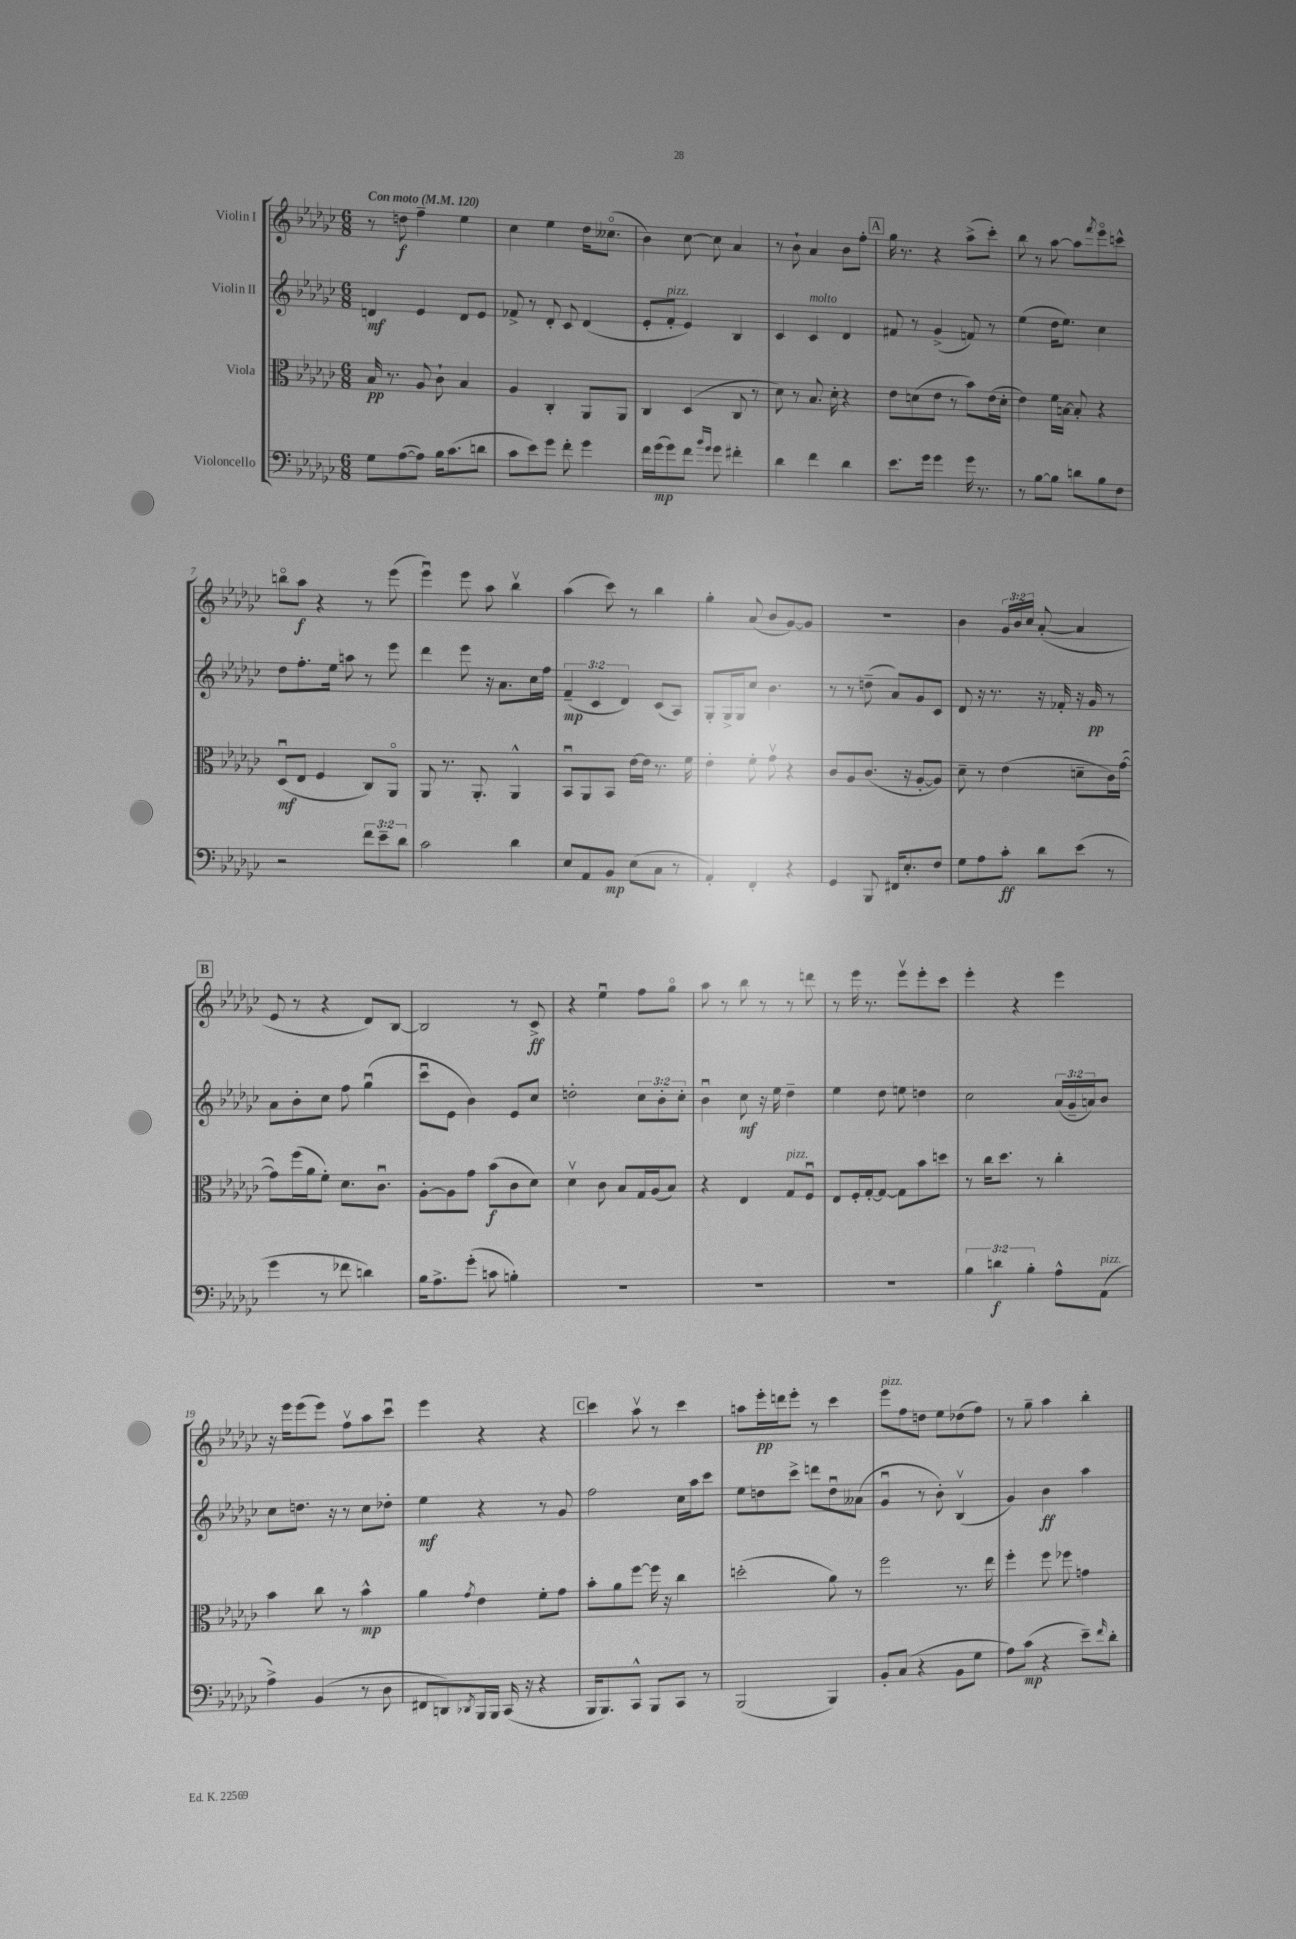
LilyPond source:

<<
\new StaffGroup <<
\new Staff = "s0" \with { instrumentName = "Violin I" } {
    \clef treble \key ges \major \numericTimeSignature \time 6/8 \override Staff.TupletNumber.text = #tuplet-number::calc-fraction-text \tempo "Con moto" 4 = 120
    r8 d''8\f f''4-- ees''4 |
    ces''4 ees''4 des''16 ceses''8.\flageolet( |
    bes'4) ces''8~ ces''8 aes'4 |
    r8 bes'8-! aes'4 bes'8 f''8-. |
    \mark \markup { \box "A" } ges''16 r8. r4 aes''8->( ces'''8-.) |
    bes''8 r8 aes''8~ aes''8 \acciaccatura { f'''8 } ees'''8\flageolet c'''8-^ |
    b''8\flageolet aes''8\f r4 r8 ees'''8( |
    ees'''4\downbow) ees'''8 aes''8 bes''4\upbow |
    aes''4( ces'''8) r8 bes''4 |
    ges''4-. aes'8( bes'8 ges'8~) ges'8 |
    R2. |
    bes'4 \tuplet 3/2 { ges'16 bes'16 ces''16 } aes'8~-.( aes'4 |
    \mark \markup { \box "B" } ees'8 r8 r4 des'8) bes8~ |
    bes2 r8 ces'8->\ff |
    r4 ees''4\downbow f''8 ges''8\flageolet |
    aes''8 r8 bes''8 r8 r8 d'''8 |
    r8 ees'''16 r8. ees'''8\upbow ees'''8-. ces'''8 |
    ees'''4-. r4 ees'''4 |
    r16 ees'''16 ees'''8( ees'''8) f''8\upbow aes''8 ces'''8\downbow |
    ees'''4 r4 r4 |
    \mark \markup { \box "C" } ces'''4 aes''8\upbow r8 ces'''4 |
    a''8 ees'''16-.\pp d'''16 ees'''8-. r8 ces'''4 |
    ees'''8^\markup { \italic "pizz." } f''8 d''8 ees''8 des''8( f''8) |
    r8 ges''8-- aes''4 bes''4-. \bar "|." |
}
\new Staff = "s1" \with { instrumentName = "Violin II" } {
    \clef treble \key ges \major \numericTimeSignature \time 6/8 \override Staff.TupletNumber.text = #tuplet-number::calc-fraction-text
    d'4\mf ees'4 d'8 ees'8 |
    fes'8-> r8 des'8-. ces'8 des'4( |
    ees'8-. f'8-.^\markup { \italic "pizz." } ees'4) bes4 |
    ces'4 ces'4^\markup { \italic "molto" } des'4 |
    \mark \markup { \box "A" } fis'8 r8 ges'4->( f'8) r8 |
    ees''4( des''16 ees''8.) ces''4 |
    des''8 f''8.-. ees''16 a''8 r8 ees'''8 |
    des'''4 ees'''8 r16 aes'8. ces''16 f''16 |
    \tuplet 3/2 { f'4--\mp( ces'4 des'4) } ces'8( aes8) |
    ges8-. ges16-> ges16 ces''8 bes'4. |
    r8 r8 d''8--( aes'8) ges'8 ces'8 |
    des'8 r16 r8. r16 fes'16-. r16 ges'16\pp r8 |
    \mark \markup { \box "B" } aes'8 bes'8-. ces''8 f''8 ges''4\downbow( |
    ces'''8\downbow ees'8 bes'4) ees'8 ces''8 |
    d''2-. \tuplet 3/2 { ces''8 bes'8-. ces''8-. } |
    bes'4\downbow ces''8\mf r16 ees''16 des''4-- |
    ees''4 des''8 e''8 d''4 |
    ces''2 \tuplet 3/2 { aes'16( ges'16-- a'16) } bes'8 |
    ces''8 d''8. r16 r8 ces''8 des''8-. |
    ees''4\mf r4 r8 ges'8 |
    \mark \markup { \box "C" } f''2 ces''16 aes''16 ces'''8 |
    ees''8 d''8 ces'''8-> d'''8 d''8\downbow aeses'8( |
    ges'4\downbow r8 bes'8-.) bes4\upbow( |
    ges'4) bes'4\ff aes''4 \bar "|." |
}
\new Staff = "s2" \with { instrumentName = "Viola" } {
    \clef alto \key ges \major \numericTimeSignature \time 6/8
    bes16\pp r8. aes8 ces'8-! bes4 |
    aes4 ces4-. aes,8 aes,8 |
    ces4 des4( ces8 r8 |
    des'8) r8 bes8. des'16-. r4 |
    \mark \markup { \box "A" } ees'8 d'8( ees'8 r8 bes'8) ees'16( d'16-. |
    ees'4) f'16 b16~ b8-. r4 |
    des8\downbow\mf( ees8 f4 ces8) aes,8\flageolet |
    aes,8 r8. aes,8.-. aes,4-^ |
    bes,8\downbow aes,8 bes,8 ees'16~ ees'16 r8. f'16 |
    ees'4-. f'8-. ges'8\upbow r4 |
    ces'8 aes8 ces'8.( r16 aes8~-. aes8) |
    des'8-- r8 ees'4( d'8-- ces'16) ges'16~( |
    \mark \markup { \box "B" } ges'8) f''16( aes'16 f'8-.) des'8. ces'8.\downbow |
    aes8~-. aes8 ges'8 bes'8\f( ces'8 des'8) |
    des'4\upbow ces'8 bes8 ges16 aes16( bes8) |
    r4 ees4 ges8^\markup { \italic "pizz." } f8\downbow |
    ees8 f16-. ges16~-. ges8~ ges8 bes'8 d''8 |
    r8 ces''16 des''8. r8 ces''4-. |
    bes'4 ces''8 r8 bes'4-^\mp |
    aes'4 \acciaccatura { ges'8 } ees'4 f'8-. ges'8 |
    \mark \markup { \box "C" } bes'8-. aes'8 f''8~ f''16 r16 ces''4 |
    d''2-.( aes'8) r8 |
    f''2 r8. ees''16 |
    f''4-. f''8 fes''8 g'4 \bar "|." |
}
\new Staff = "s3" \with { instrumentName = "Violoncello" } {
    \clef bass \key ges \major \numericTimeSignature \time 6/8 \override Staff.TupletNumber.text = #tuplet-number::calc-fraction-text
    ges8 aes8~( aes8) bes16 ces'8.( d'8 |
    ces'8 ees'8) ges'8 f'8-. ges'4 |
    f'16 ges'16\mp( ges'8) f'8 \grace { bes'16 ges'16 } ges'8 fis'4-. |
    des'4 f'4 des'4 |
    \mark \markup { \box "A" } ees'8. ges'16 ges'4 ges'16 r8. |
    r8 bes8~ bes8 d'8 bes8 f8 |
    r2 \tuplet 3/2 { f'8 ees'8-- des'8 } |
    ces'2 des'4 |
    ees8 aes,8 bes,8\mp ees8( ces8 r8 |
    aes,4-.) f,4-. r4 |
    ges,4 bes,,8 fis,16 ees8.-. f8 |
    ges8 aes8 ces'8-.\ff des'8 ees'8( r8 |
    \mark \markup { \box "B" } ges'4 r8 fes'8 d'4) |
    bes16 aes8.-> ges'8-.( c'8 b4-.) |
    R2. |
    R2. |
    R2. |
    \tuplet 3/2 { bes4 d'4\f bes4-. } aes8-^ aes,8^\markup { \italic "pizz." }( |
    aes4->) bes,4( r8 des8 |
    fis,8 d,8) \acciaccatura { des,8 } bes,,16 bes,,16 ces,16( r16 r4 |
    \mark \markup { \box "C" } bes,,16 bes,,8.) ces,8-^ bes,,8 ces,8 r8 |
    bes,,2( bes,,4) |
    bes,8-. ces8( r4 bes,8 ges8 |
    aes8) ces'8\mp( r4 ees'8--) \grace { f'16 } des'8-. \bar "|." |
}
>>
>>
